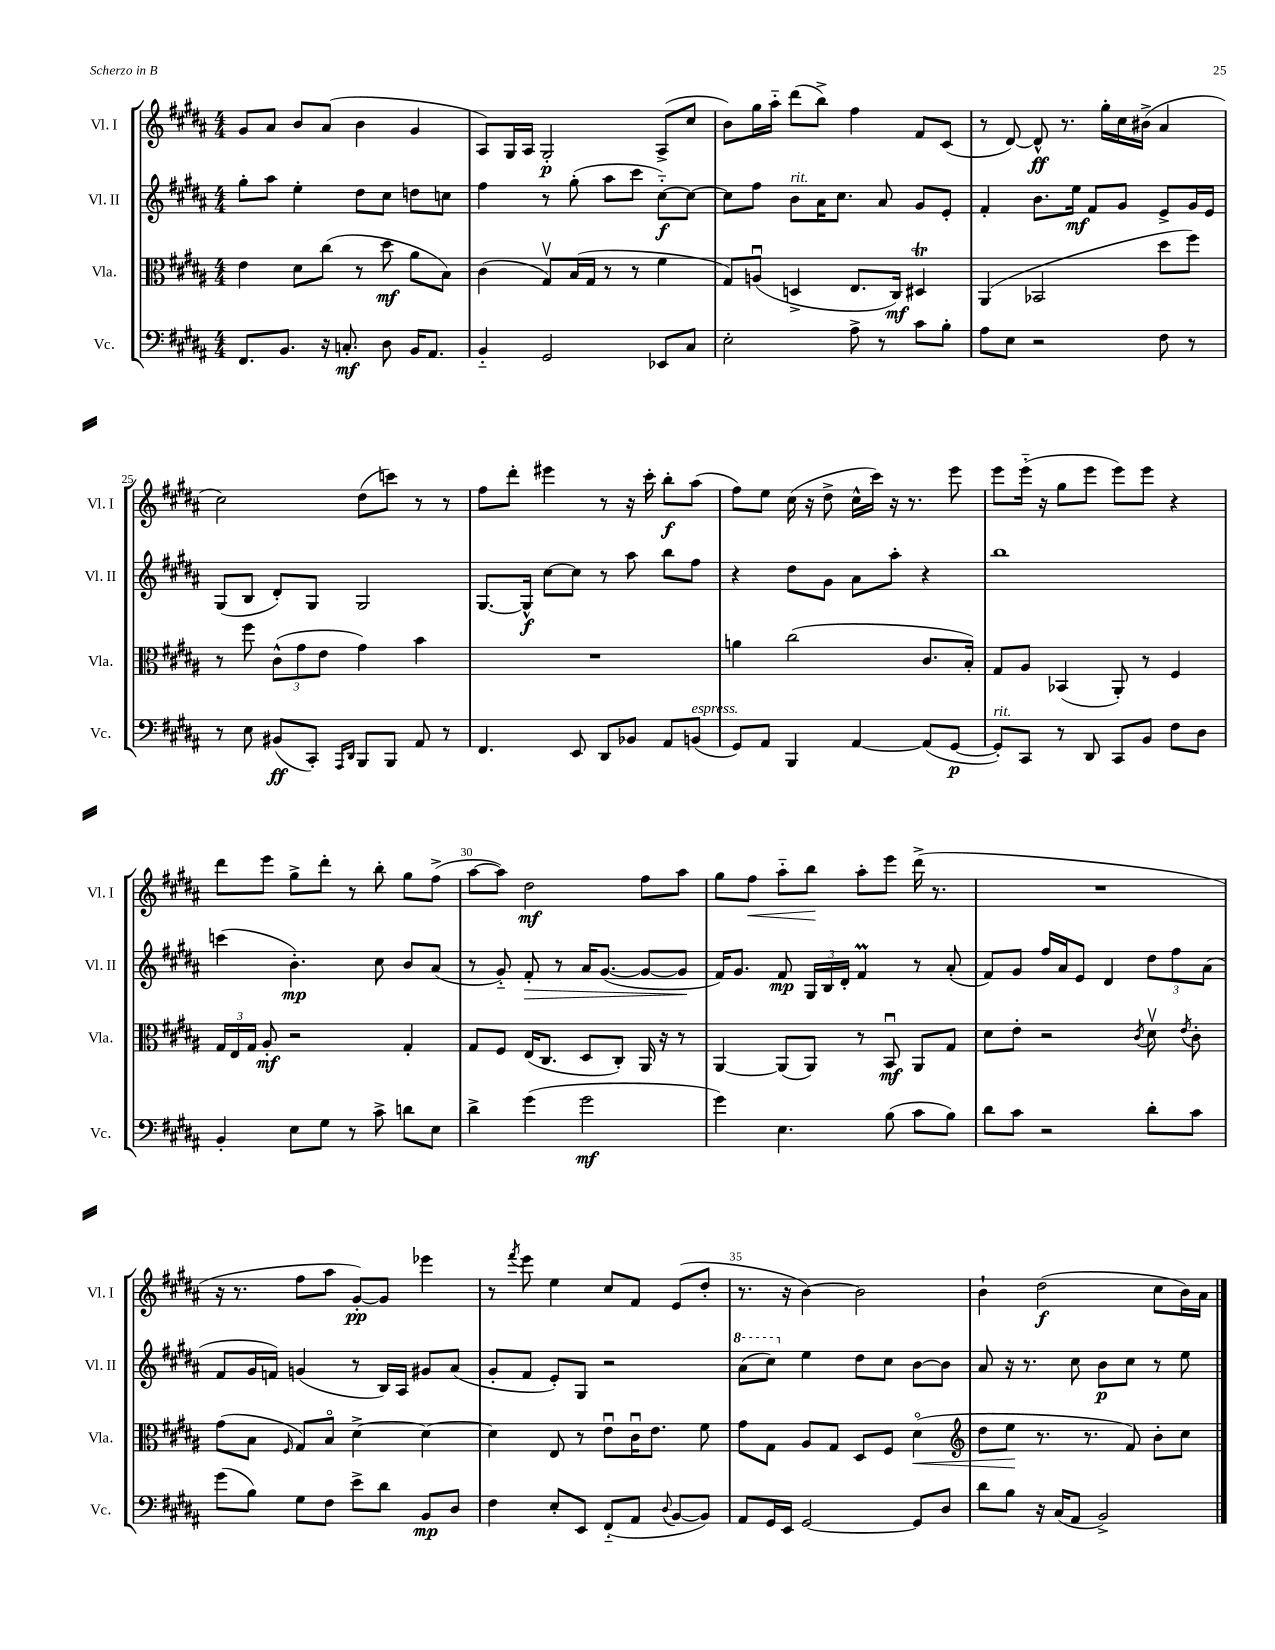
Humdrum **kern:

**kern	**dynam	**kern	**dynam	**kern	**dynam	**kern	**dynam
*part4	*part4	*part3	*part3	*part2	*part2	*part1	*part1
*staff4	*staff4	*staff3	*staff3	*staff2	*staff2	*staff1	*staff1
*I"Vc.	*	*I"Vla.	*	*I"Vl. II	*	*I"Vl. I	*
*I'Vc.	*	*I'Vla.	*	*I'Vl. II	*	*I'Vl. I	*
*clefF4	*	*clefC3	*	*clefG2	*	*clefG2	*
*k[f#c#g#d#a#]	*	*k[f#c#g#d#a#]	*	*k[f#c#g#d#a#]	*	*k[f#c#g#d#a#]	*
*M4/4	*	*M4/4	*	*M4/4	*	*M4/4	*
=21	=21	=21	=21	=21	=21	=21	=21
8.FF#/L	.	4e\	.	8gg#'\L	.	8g#/L	.
.	.	.	.	8aa#\J	.	8a#/J	.
8.BB/J	.	.	.	.	.	.	.
.	.	8d#\L	.	4ee'\	.	8b/L	.
16r	.	(8cc#\J	.	.	.	(8a#/J	.
8.Cn'/	mf	.	.	.	.	.	.
.	.	8r	.	8dd#\L	.	4b\	.
8D#\	.	8dd#\	mf	8cc#\J	.	.	.
16BB/KL	.	8a#\L	.	8ddn\L	.	4g#/	.
8.AA#/J	.	.	.	.	.	.	.
.	.	8B\J)	.	8ccn\J	.	.	.
=22	=22	=22	=22	=22	=22	=22	=22
4BB/	.	(4c#\	.	4ff#\	.	8A#/L)	.
.	.	.	.	.	.	16G#/L	.
.	.	.	.	.	.	16A#/JJ	.
2GG#/	.	8G#v/L)	.	8r	.	2G#'/	p
.	.	(16B/L	.	(8gg#'\	.	.	.
.	.	16G#/JJ	.	.	.	.	.
.	.	8r	.	8aa#\L	.	.	.
.	.	8r	.	8ccc#\J	.	.	.
8EE-X/L	.	4f#\	.	[8cc#\L)	f	(8A#^/L	.
8C#/J	.	.	.	8cc#\J_	.	8cc#/J	.
=23	=23	=23	=23	=23	=23	=23	=23
2E'\	.	8G#/L)	.	8cc#\L]	.	8b\L)	.
.	.	(8Anu/J	.	8ff#\J	.	16gg#\L	.
.	.	.	.	.	.	16aa#\JJ	.
!	!	!	!	!LO:TX:a:i:t=rit.	!	!	!
.	.	4Dn^/	.	8b\L	.	(8ddd#\L	.
.	.	.	.	16a#\K	.	8bb^\J)	.
.	.	.	.	8.cc#\J	.	.	.
8A#^\	.	8.E/L	.	.	.	4ff#\	.
8r	.	.	.	8a#/	.	.	.
.	.	16C#/Jk)	mf	.	.	.	.
8c#\L	.	4D#Xt/	.	8g#/L	.	8f#/L	.
8B'\J	.	.	.	8e'/J	.	(8c#/J	.
=24	=24	=24	=24	=24	=24	=24	=24
8A#\L	.	(4AA#/	.	4f#'/	.	8r	.
8E\J	.	.	.	.	.	[8d#/)	.
2r	.	2BB-X/	.	8.b\L	.	8d#^^/]	ff
.	.	.	.	.	.	8.r	.
.	.	.	.	16ee\Jk	mf	.	.
.	.	.	.	8f#/L	.	.	.
.	.	.	.	.	.	16gg#'\LL	.
.	.	.	.	8g#/J	.	16cc#\	.
.	.	.	.	.	.	(16b#X^\JJ	.
8F#\	.	8dd#\L	.	8e^/L	.	4a#/	.
8r	.	8ff#\J)	.	16g#/L	.	.	.
.	.	.	.	16e/JJ	.	.	.
!!LO:LB:g=z
=25	=25	=25	=25	=25	=25	=25	=25
8r	.	8r	.	(8G#/L	.	2cc#\)	.
8E\	.	8ff#\	.	8B/J	.	.	.
(8BB#X/L	ff	(12c#^^\L	.	8d#'/L)	.	.	.
.	.	12g#\	.	.	.	.	.
8CC#'/J)	.	.	.	8G#/J	.	.	.
.	.	12e\J	.	.	.	.	.
16qqAAA#/LL	.	.	.	.	.	.	.
16qqDD#/JJ	.	.	.	.	.	.	.
8BBB/L	.	4g#\)	.	2G#/	.	(8dd#\L	.
8BBB/J	.	.	.	.	.	8cccn\J)	.
8AA#/	.	4b\	.	.	.	8r	.
8r	.	.	.	.	.	8r	.
=26	=26	=26	=26	=26	=26	=26	=26
4.FF#/	.	1r	.	[8.G#/L	.	8ff#\L	.
.	.	.	.	.	.	8ddd#'\J	.
.	.	.	.	16G#^^/Jk]	f	.	.
.	.	.	.	[8cc#\L	.	4eee#X\	.
8EE/	.	.	.	8cc#\J]	.	.	.
8DD#/L	.	.	.	8r	.	8r	.
8BB-X/J	.	.	.	8aa#\	.	16r	.
.	.	.	.	.	.	16ccc#'\	.
8AA#/L	.	.	.	8bb\L	.	8bb'\L	f
!LO:TX:a:i:t=espress.	!	!	!	!	!	!	!
(8BBn/J	.	.	.	8ff#\J	.	(8aa#\J	.
=27	=27	=27	=27	=27	=27	=27	=27
8GG#/L)	.	4an\	.	4r	.	8ff#\L)	.
8AA#/J	.	.	.	.	.	8ee\J	.
4BBB/	.	(2cc#\	.	8dd#\L	.	(16cc#\	.
.	.	.	.	.	.	16r	.
.	.	.	.	8g#\J	.	8dd#^\	.
[4AA#/	.	.	.	8a#\L	.	16cc#^^\LL	.
.	.	.	.	.	.	16ccc#\JJ)	.
.	.	.	.	8aa#'\J	.	16r	.
.	.	.	.	.	.	8.r	.
(8AA#/L]	.	8.c#/L	.	4r	.	.	.
[8GG#/J	p	.	.	.	.	8eee\	.
.	.	16B'/Jk)	.	.	.	.	.
=28	=28	=28	=28	=28	=28	=28	=28
!LO:TX:a:i:t=rit.	!	!	!	!	!	!	!
8GG#'/L])	.	8G#/L	.	1bb	.	8eee\L	.
8CC#/J	.	8A#/J	.	.	.	(16eee\Jk	.
.	.	.	.	.	.	16r	.
8r	.	(4BB-X/	.	.	.	8gg#\L	.
8DD#/	.	.	.	.	.	8eee\J	.
8CC#/L	.	8AA#'/)	.	.	.	8eee\L)	.
8BB/J	.	8r	.	.	.	8eee\J	.
8F#\L	.	4F#/	.	.	.	4r	.
8D#\J	.	.	.	.	.	.	.
!!LO:LB:g=z
=29	=29	=29	=29	=29	=29	=29	=29
4BB'/	.	24G#/LL	.	(4cccn\	.	8ddd#\L	.
.	.	24E/	.	.	.	.	.
.	.	24G#/JJ	.	.	.	.	.
.	.	8A#'/	mf	.	.	8eee\J	.
8E\L	.	2r	.	4.b'\)	mp	8gg#^\L	.
8G#\J	.	.	.	.	.	8ddd#'\J	.
8r	.	.	.	.	.	8r	.
8c#^\	.	.	.	8cc#\	.	8bb'\	.
8dn\L	.	4G#'/	.	8b/L	.	8gg#\L	.
8E\J	.	.	.	(8a#/J	.	(8ff#^\J	.
=30	=30	=30	=30	=30	=30	=30	=30
4d#^\	.	8G#/L	.	8r	.	[8aa#\L	.
.	.	8F#/J	.	8g#/)	.	8aa#\J])	.
!	!	!	!	!	!LO:HP:b	!	!
(4g#\	.	(16E/KL	.	8f#'/	>	2dd#\	mf
.	.	8.C#/J	.	.	.	.	.
.	.	.	.	8r	.	.	.
2g#\	mf	8D#/L	.	16a#/KL	.	.	.
.	.	.	.	([8.g#/J	.	.	.
.	.	8C#'/J)	.	.	.	.	.
.	.	16AA#/	.	8g#/L_	.	8ff#\L	.
.	.	16r	.	.	.	.	.
.	.	8r	.	8g#/J]	.	8aa#\J	.
.	.	.	.	.	]	.	.
=31	=31	=31	=31	=31	=31	=31	=31
4g#\)	.	[4AA#/	.	16f#/KL)	.	8gg#\L	.
.	.	.	.	8.g#/J	.	.	.
!	!	!	!	!	!	!	!LO:HP:b
.	.	.	.	.	.	8ff#\J	<
4.E\	.	(8AA#/L]	.	8f#/	mp	8aa#\L	.
.	.	8AA#/J)	.	24G#/LL	.	8bb\J	.
.	.	.	.	24B/	.	.	.
.	.	.	.	24d#'/JJ	.	.	.
.	.	8r	.	4f#M/	.	8aa#'\L	[
(8B\	.	8BBu/	mf	.	.	8eee\J	.
8c#\L	.	8AA#/L	.	8r	.	(16ddd#^\	.
.	.	.	.	.	.	8.r	.
8B\J)	.	8G#/J	.	(8a#'/	.	.	.
=32	=32	=32	=32	=32	=32	=32	=32
8d#\L	.	8d#\L	.	8f#/L)	.	1r	.
8c#\J	.	8e'\J	.	8g#/J	.	.	.
2r	.	2r	.	16ff#/LL	.	.	.
.	.	.	.	16a#/J	.	.	.
.	.	.	.	8e/J	.	.	.
.	.	.	.	4d#/	.	.	.
.	.	8qc#/	.	.	.	.	.
8d#'\L	.	8d#v\	.	12dd#\L	.	.	.
.	.	.	.	12ff#\	.	.	.
.	.	8qe/	.	.	.	.	.
8c#\J	.	8c#'\	.	.	.	.	.
.	.	.	.	(12a#\J	.	.	.
!!LO:LB:g=z
=33	=33	=33	=33	=33	=33	=33	=33
(8g#\L	.	(8g#\L	.	8f#/L	.	16r	.
.	.	.	.	.	.	8.r	.
8B\J)	.	8B\J	.	16g#/L	.	.	.
.	.	.	.	16fn/JJ)	.	.	.
.	.	16qqF#/	.	.	.	.	.
8G#\L	.	8G#/L)	.	(4gn/	.	8ff#\L	.
8F#\J	.	8B/J	.	.	.	8aa#\J	.
8e^\L	.	[4d#^\	.	8r	.	[8g#'/L)	pp
8d#\J	.	.	.	16B/LL)	.	8g#/J]	.
.	.	.	.	16A#/JJ	.	.	.
8BB/L	mp	4d#\_	.	8g#X/L	.	4eee-X\	.
8D#/J	.	.	.	(8a#/J	.	.	.
=34	=34	=34	=34	=34	=34	=34	=34
4F#\	.	4d#\]	.	8g#'/L	.	8r	.
.	.	.	.	.	.	8qfff#/	.
.	.	.	.	8f#/J	.	8eee\	.
8E'/L	.	8E/	.	8e'/L)	.	4ee\	.
8EE/J	.	8r	.	8G#/J	.	.	.
(8FF#/L	.	8eu\L	.	2r	.	8cc#/L	.
8AA#/J	.	16c#u\K	.	.	.	8f#/J	.
.	.	8.e\J	.	.	.	.	.
8qqD#/	.	.	.	.	.	.	.
[8BB/L	.	.	.	.	.	(8e/L	.
8BB/J])	.	8f#\	.	.	.	8dd#'/J	.
=35	=35	=35	=35	=35	=35	=35	=35
*	*	*	*	*8va	*	*	*
8AA#/L	.	8g#\L	.	(8aa#\L	.	8.r	.
16GG#/L	.	8G#\J	.	8ccc#\J)	.	.	.
16EE/JJ	.	.	.	.	.	16r	.
*	*	*	*	*X8va	*	*	*
[2GG#/	.	8A#/L	.	4ee\	.	[4b\)	.
.	.	8G#/J	.	.	.	.	.
.	.	8D#/L	.	8dd#\L	.	2b\]	.
.	.	8F#/J	.	8cc#\J	.	.	.
!	!	!	!LO:HP:b	!	!	!	!
8GG#/L]	.	(4d#\	<	[8b\L	.	.	.
8D#/J	.	.	.	8b\J]	.	.	.
=36	=36	=36	=36	=36	=36	=36	=36
*	*	*clefG2	*	*	*	*	*
8d#\L	.	8dd#\L	.	8a#/	.	4b`\	.
8B\J	.	8ee\J	.	16r	.	.	.
.	.	.	.	8.r	.	.	.
16r	.	8.r	[	.	.	(2dd#\	f
(16C#/KL	.	.	.	.	.	.	.
8AA#/J	.	.	.	8cc#\	.	.	.
.	.	8.r	.	.	.	.	.
2BB^/)	.	.	.	8b\L	p	.	.
.	.	8f#/)	.	8cc#\J	.	.	.
.	.	8b'\L	.	8r	.	8cc#\L	.
.	.	8cc#\J	.	8ee\	.	16b\L)	.
.	.	.	.	.	.	16a#\JJ	.
==	==	==	==	==	==	==	==
*-	*-	*-	*-	*-	*-	*-	*-
